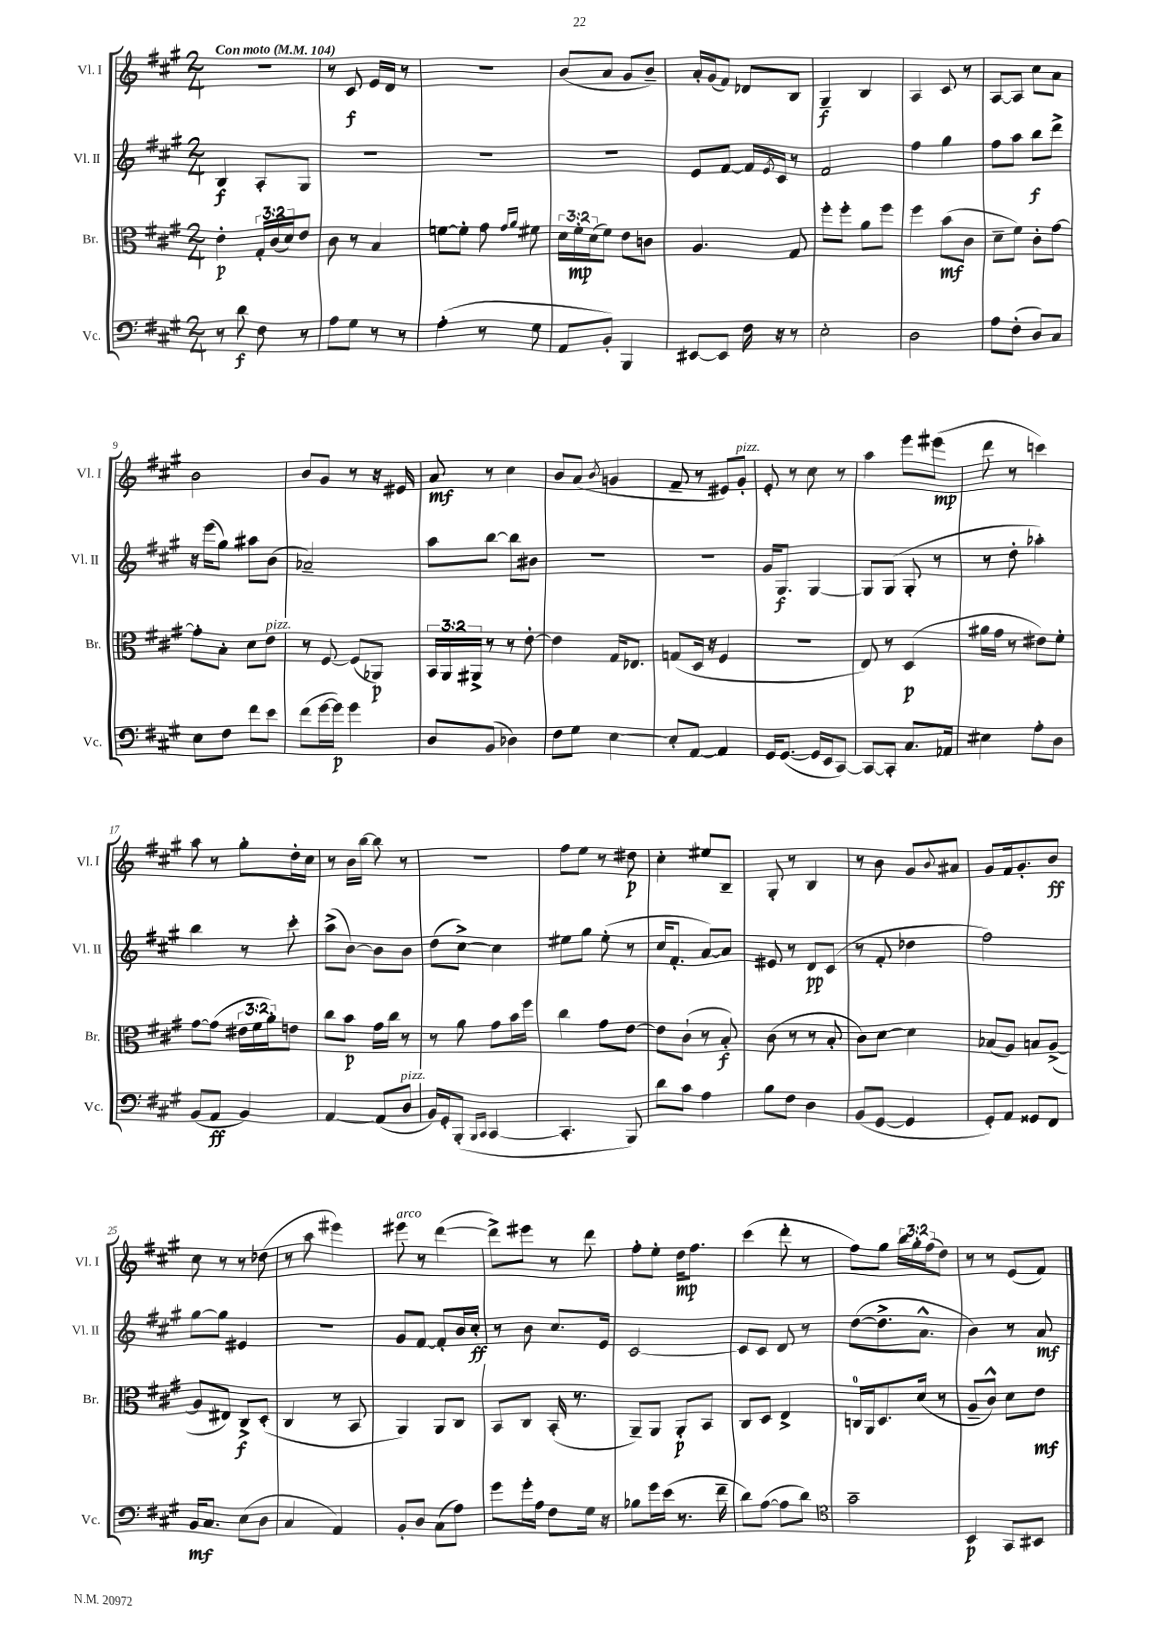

**kern	**dynam	**kern	**dynam	**kern	**dynam	**kern	**dynam
*part4	*part4	*part3	*part3	*part2	*part2	*part1	*part1
*staff4	*staff4	*staff3	*staff3	*staff2	*staff2	*staff1	*staff1
*I"Vc.	*	*I"Br.	*	*I"Vl. II	*	*I"Vl. I	*
*I'Vc.	*	*I'Br.	*	*I'Vl. II	*	*I'Vl. I	*
*clefF4	*	*clefC3	*	*clefG2	*	*clefG2	*
*k[f#c#g#]	*	*k[f#c#g#]	*	*k[f#c#g#]	*	*k[f#c#g#]	*
*M2/4	*	*M2/4	*	*M2/4	*	*M2/4	*
*MM104	*	*MM104	*	*MM104	*	*MM104	*
=1	=1	=1	=1	=1	=1	=1	=1
!	!	!	!	!	!	!LO:TX:a:B:t=Con moto	!
8r	.	4e'\	p	4B/	f	2r	.
8d\	f	.	.	.	.	.	.
8F#\	.	24G#'/LL	.	8A'/L	.	.	.
.	.	(24c#/	.	.	.	.	.
.	.	24d/J)	.	.	.	.	.
8r	.	8e/J	.	8G#/J	.	.	.
=2	=2	=2	=2	=2	=2	=2	=2
8A\L	.	8c#\	.	2r	.	8r	.
8G#\J	.	8r	.	.	.	8c#/	f
8r	.	4B/	.	.	.	16e/LL	.
.	.	.	.	.	.	16d/JJ	.
8r	.	.	.	.	.	8r	.
=3	=3	=3	=3	=3	=3	=3	=3
(4A'\	.	[8fn\L	.	2r	.	2r	.
.	.	8f'\J]	.	.	.	.	.
8r	.	8g#\	.	.	.	.	.
.	.	16qqg#/LL	.	.	.	.	.
.	.	16qqa/JJ	.	.	.	.	.
8G#\	.	8f#X\	.	.	.	.	.
=4	=4	=4	=4	=4	=4	=4	=4
8AA/L	.	24d\LL	.	2r	.	(8b/L	.
.	.	24f#'\	mp	.	.	.	.
.	.	(24d\J	.	.	.	.	.
8BB'/J)	.	8f#\J)	.	.	.	8a/J	.
4BBB/	.	8e\L	.	.	.	8g#/L	.
.	.	8cn\J	.	.	.	8b~/J)	.
=5	=5	=5	=5	=5	=5	=5	=5
[8EE#X/L	.	4.A/	.	8e/L	.	16a'/LL	.
.	.	.	.	.	.	(16g#/J	.
8EE#/J]	.	.	.	[8f#/J	.	8f#/J)	.
16F#\	.	.	.	16f#/LL]	.	8d-X/L	.
.	.	.	.	8qe/	.	.	.
16r	.	.	.	16c#/JJ	.	.	.
8r	.	8G#/	.	8r	.	8B/J	.
=6	=6	=6	=6	=6	=6	=6	=6
2E'\	.	8ff#'\L	.	2f#/	.	4G#~/	f
.	.	8ff#'\J	.	.	.	.	.
.	.	8a\L	.	.	.	4B/	.
.	.	8ff#\J	.	.	.	.	.
=7	=7	=7	=7	=7	=7	=7	=7
2D\	.	4ff#\	.	4ff#\	.	4A/	.
.	.	(8b\L	mf	4gg#\	.	8c#/	.
.	.	8c#\J	.	.	.	8r	.
=8	=8	=8	=8	=8	=8	=8	=8
8A\L	.	8d~\L	.	8ff#\L	.	[8A/L	.
(8F#'\J	.	8f#\J)	.	8aa\J	.	8A/J]	.
8D/L)	.	8c#'\L	.	8bb\L	f	8cc#\L	.
8C#/J	.	[8g#\J	.	8ddd^\J	.	8a\J	.
!!LO:LB:g=z
=9	=9	=9	=9	=9	=9	=9	=9
8E\L	.	8g#'\L]	.	16r	.	2b\	.
.	.	.	.	(16eee\KL	.	.	.
8F#\J	.	8B'\J	.	8gg#\J)	.	.	.
8f#\L	.	8d\L	.	8aa#X\L	.	.	.
!	!	!LO:TX:a:i:t=pizz.	!	!	!	!	!
8e\J	.	8e\J	.	(8b\J	.	.	.
=10	=10	=10	=10	=10	=10	=10	=10
(8f#\L	.	8r	.	2a-X~/)	.	8b/L	.
[16g#\L	.	[8F#/	.	.	.	8g#/J	.
16g#\JJ])	p	.	.	.	.	.	.
4g#\	.	(8F#/L]	.	.	.	8r	.
.	.	8AA-X/J)	p	.	.	16r	.
.	.	.	.	.	.	16e#X/	.
=11	=11	=11	=11	=11	=11	=11	=11
8D/L	.	24BB/LL	.	8aa\L	.	8a/	mf
.	.	24AA/	.	.	.	.	.
.	.	24AA#X^/JJ	.	.	.	.	.
(8BB/J	.	8r	.	[8bb\J	.	8r	.
4D-X\)	.	8r	.	8bb\L]	.	4cc#\	.
.	.	[8e'\	.	8b#X\J	.	.	.
=12	=12	=12	=12	=12	=12	=12	=12
8F#\L	.	4e\]	.	2r	.	8b/L	.
8G#\J	.	.	.	.	.	(8a/J	.
.	.	.	.	.	.	8qb/	.
[4E\	.	16G#/KL	.	.	.	4gn/	.
.	.	8.E-X/J	.	.	.	.	.
=13	=13	=13	=13	=13	=13	=13	=13
8E'/L]	.	(8Gn/L	.	2r	.	8f#~/	.
[8AA/J	.	16D/Jk	.	.	.	8r	.
.	.	16r	.	.	.	.	.
4AA/]	.	4F#/	.	.	.	8e#X/L)	.
!	!	!	!	!	!	!LO:TX:a:i:t=pizz.	!
.	.	.	.	.	.	8g#'/J	.
=14	=14	=14	=14	=14	=14	=14	=14
16GG#/KL	.	2r	.	16g#/KL	.	8e'/	.
([8.GG#/J	.	.	.	8.G#/J	f	.	.
.	.	.	.	.	.	8r	.
16GG#/LL]	.	.	.	[4G#/	.	8cc#\	.
16EE/J	.	.	.	.	.	.	.
[8CC#/J)	.	.	.	.	.	8r	.
=15	=15	=15	=15	=15	=15	=15	=15
8CC#/L_	.	8E/)	.	8G#/L]	.	4aa\	.
8CC#'/J]	.	8r	.	(8G#/J	.	.	.
8.C#/L	.	(4D/	p	8G#'/	.	8eee\L	.
.	.	.	.	8r	.	(8eee#X\J	mp
16AA-X/Jk	.	.	.	.	.	.	.
=16	=16	=16	=16	=16	=16	=16	=16
4E#X\	.	16a#X\LL	.	8r	.	8ddd\	.
.	.	16g#\JJ	.	.	.	.	.
.	.	8r	.	8dd'\	.	8r	.
8A'\L	.	8e#X\L)	.	4aa-X'\)	.	4cccn\)	.
8D\J	.	8f#'\J	.	.	.	.	.
!!LO:LB:g=z
=17	=17	=17	=17	=17	=17	=17	=17
(8BB/L	.	[8g#\L	.	4bb\	.	8aa\	.
8AA/J	ff	(8g#\J]	.	.	.	8r	.
4BB/)	.	24e#X\LL	.	8r	.	8gg#'\L	.
.	.	24f#\	.	.	.	.	.
.	.	24a'\J)	.	.	.	.	.
.	.	8en\J	.	8ccc#'\	.	16dd'\L	.
.	.	.	.	.	.	16cc#\JJ	.
=18	=18	=18	=18	=18	=18	=18	=18
[4AA/	.	8cc#\L	.	(8aa^\L	.	8r	.
.	.	8b\J	p	[8b\J)	.	16b\LL	.
.	.	.	.	.	.	[16bb\JJ	.
(8AA/L]	.	16g#\LL	.	8b\L]	.	8bb\]	.
.	.	16cc#\JJ	.	.	.	.	.
!LO:TX:a:i:t=pizz.	!	!	!	!	!	!	!
8D/J	.	8r	.	8b\J	.	8r	.
=19	=19	=19	=19	=19	=19	=19	=19
16BB/LL)	.	8r	.	(8dd\L	.	2r	.
16GG#'/J	.	.	.	.	.	.	.
(8BBB'/J	.	8a\	.	[8cc#^\J)	.	.	.
16qqBBB/LL	.	.	.	.	.	.	.
16qqCC#/JJ	.	.	.	.	.	.	.
[4CC#/	.	8g#\L	.	4cc#\]	.	.	.
.	.	16b\L	.	.	.	.	.
.	.	16ff#\JJ	.	.	.	.	.
=20	=20	=20	=20	=20	=20	=20	=20
4.CC#'/]	.	4cc#\	.	8ee#X\L	.	8ff#\L	.
.	.	.	.	8gg#\J	.	8ee\J	.
.	.	8g#\L	.	(8ee#'\	.	8r	.
8BBB/)	.	[8e\J	.	8r	.	8dd#X\	p
=21	=21	=21	=21	=21	=21	=21	=21
8d\L	.	8e\L]	.	16cc#/KL	.	4cc#'\	.
.	.	.	.	8.f#'/J	.	.	.
8c#\J	.	(8c#`\J	.	.	.	.	.
4A\	.	8r	.	[8a/L)	.	8ee#X/L	.
.	.	8B'/)	f	8a/J]	.	8B~/J	.
=22	=22	=22	=22	=22	=22	=22	=22
8B\L	.	(8c#\	.	8e#X/	.	8G#'/	.
8F#\J	.	8r	.	8r	.	8r	.
4D\	.	8r	.	8d/L	pp	4B/	.
.	.	8B'/	.	(8c#/J	.	.	.
=23	=23	=23	=23	=23	=23	=23	=23
(8BB/L	.	8c#\L)	.	8r	.	8r	.
[8GG#/J	.	[8d\J	.	8f#'/	.	8b\	.
4GG#/]	.	4d\]	.	4dd-X\	.	8g#/L	.
.	.	.	.	.	.	8qqb/	.
.	.	.	.	.	.	8a#X/J	.
=24	=24	=24	=24	=24	=24	=24	=24
8GG#'/L)	.	(8B-X/L	.	2ff#\)	.	8g#/L	.
8AA/J	.	8A/J)	.	.	.	16f#/k	.
.	.	.	.	.	.	8.g#'/	.
8GG##X/L	.	8Bn/L	.	.	.	.	.
8FF#/J	.	([8A^/J	.	.	.	8b/J	ff
!!LO:LB:g=z
=25	=25	=25	=25	=25	=25	=25	=25
16BB/KL	mf	8A/L]	.	[8gg#\L	.	8cc#\	.
8.C#/J	.	.	.	.	.	.	.
.	.	8E#X/J)	.	8gg#\J]	.	8r	.
(8E\L	.	8C#^/L	f	4e#X/	.	8r	.
8D\J	.	(8D'/J	.	.	.	(8dd-X\	.
=26	=26	=26	=26	=26	=26	=26	=26
4C#/	.	4C#/	.	2r	.	8r	.
.	.	.	.	.	.	8aa\	.
4AA/)	.	8r	.	.	.	4eee#X\)	.
.	.	8BB/	.	.	.	.	.
=27	=27	=27	=27	=27	=27	=27	=27
!	!	!	!	!	!	!LO:TX:a:i:t=arco	!
8BB'/L	.	4AA/)	.	8g#/L	.	8eee#X\	.
8D/J	.	.	.	[8f#/J	.	8r	.
(8C#\L	.	8AA/L	.	8f#'/L]	.	([4ddd\	.
8A\J)	.	8C#/J	.	16b/L	.	.	.
.	.	.	.	16cc#'/JJ	ff	.	.
=28	=28	=28	=28	=28	=28	=28	=28
8g#\L	.	8BB/L	.	8r	.	8ddd^\L])	.
16g#'\L	.	8C#/J	.	8b\	.	8eee#X\J	.
16A\JJ	.	.	.	.	.	.	.
8F#\L	.	(16BB'/	.	8.cc#/L	.	8r	.
.	.	8.r	.	.	.	.	.
16G#\Jk	.	.	.	.	.	8ddd\	.
16r	.	.	.	16e/Jk	.	.	.
=29	=29	=29	=29	=29	=29	=29	=29
8B-X\L	.	8AA~/L)	.	[2c#/	.	8ff#'\L	.
16g#\L	.	8AA/J	.	.	.	8ee'\J	.
(16e\JJ	.	.	.	.	.	.	.
8.r	.	8AA'/L	p	.	.	16dd\KL	mp
.	.	.	.	.	.	8.ff#\J	.
.	.	8BB/J	.	.	.	.	.
16f#~\	.	.	.	.	.	.	.
=30	=30	=30	=30	=30	=30	=30	=30
8d\L)	.	8C#/L	.	8c#/L]	.	(4ccc#\	.
([8A\J	.	8D/J	.	8c#/J	.	.	.
8A\L]	.	4E^/	.	8d/	.	8ddd'\	.
8d\J)	.	.	.	8r	.	8r	.
=31	=31	=31	=31	=31	=31	=31	=31
*clefC4	*	*	*	*	*	*	*
2g#~\	.	16Cn/LL	.	([8dd\L	.	8ff#\L)	.
.	.	16AA/J	.	.	.	.	.
.	.	8.D/	.	8.dd^\]	.	8gg#\J	.
.	.	.	.	.	.	24bb\LL	.
.	.	.	.	.	.	24gg#'\	.
.	.	(16d/Jk	.	8.a^^\J	.	.	.
.	.	.	.	.	.	(24ff#\J	.
.	.	8r	.	.	.	8dd\J)	.
=32	=32	=32	=32	=32	=32	=32	=32
4BB/	p	8A~/L	.	4b\)	.	8r	.
.	.	8c#^^/J)	.	.	.	8r	.
8GG#/L	.	8d\L	.	8r	.	(8e/L	.
8BB#X/J	.	8e\J	mf	8a/	mf	8f#/J)	.
==	==	==	==	==	==	==	==
*-	*-	*-	*-	*-	*-	*-	*-
